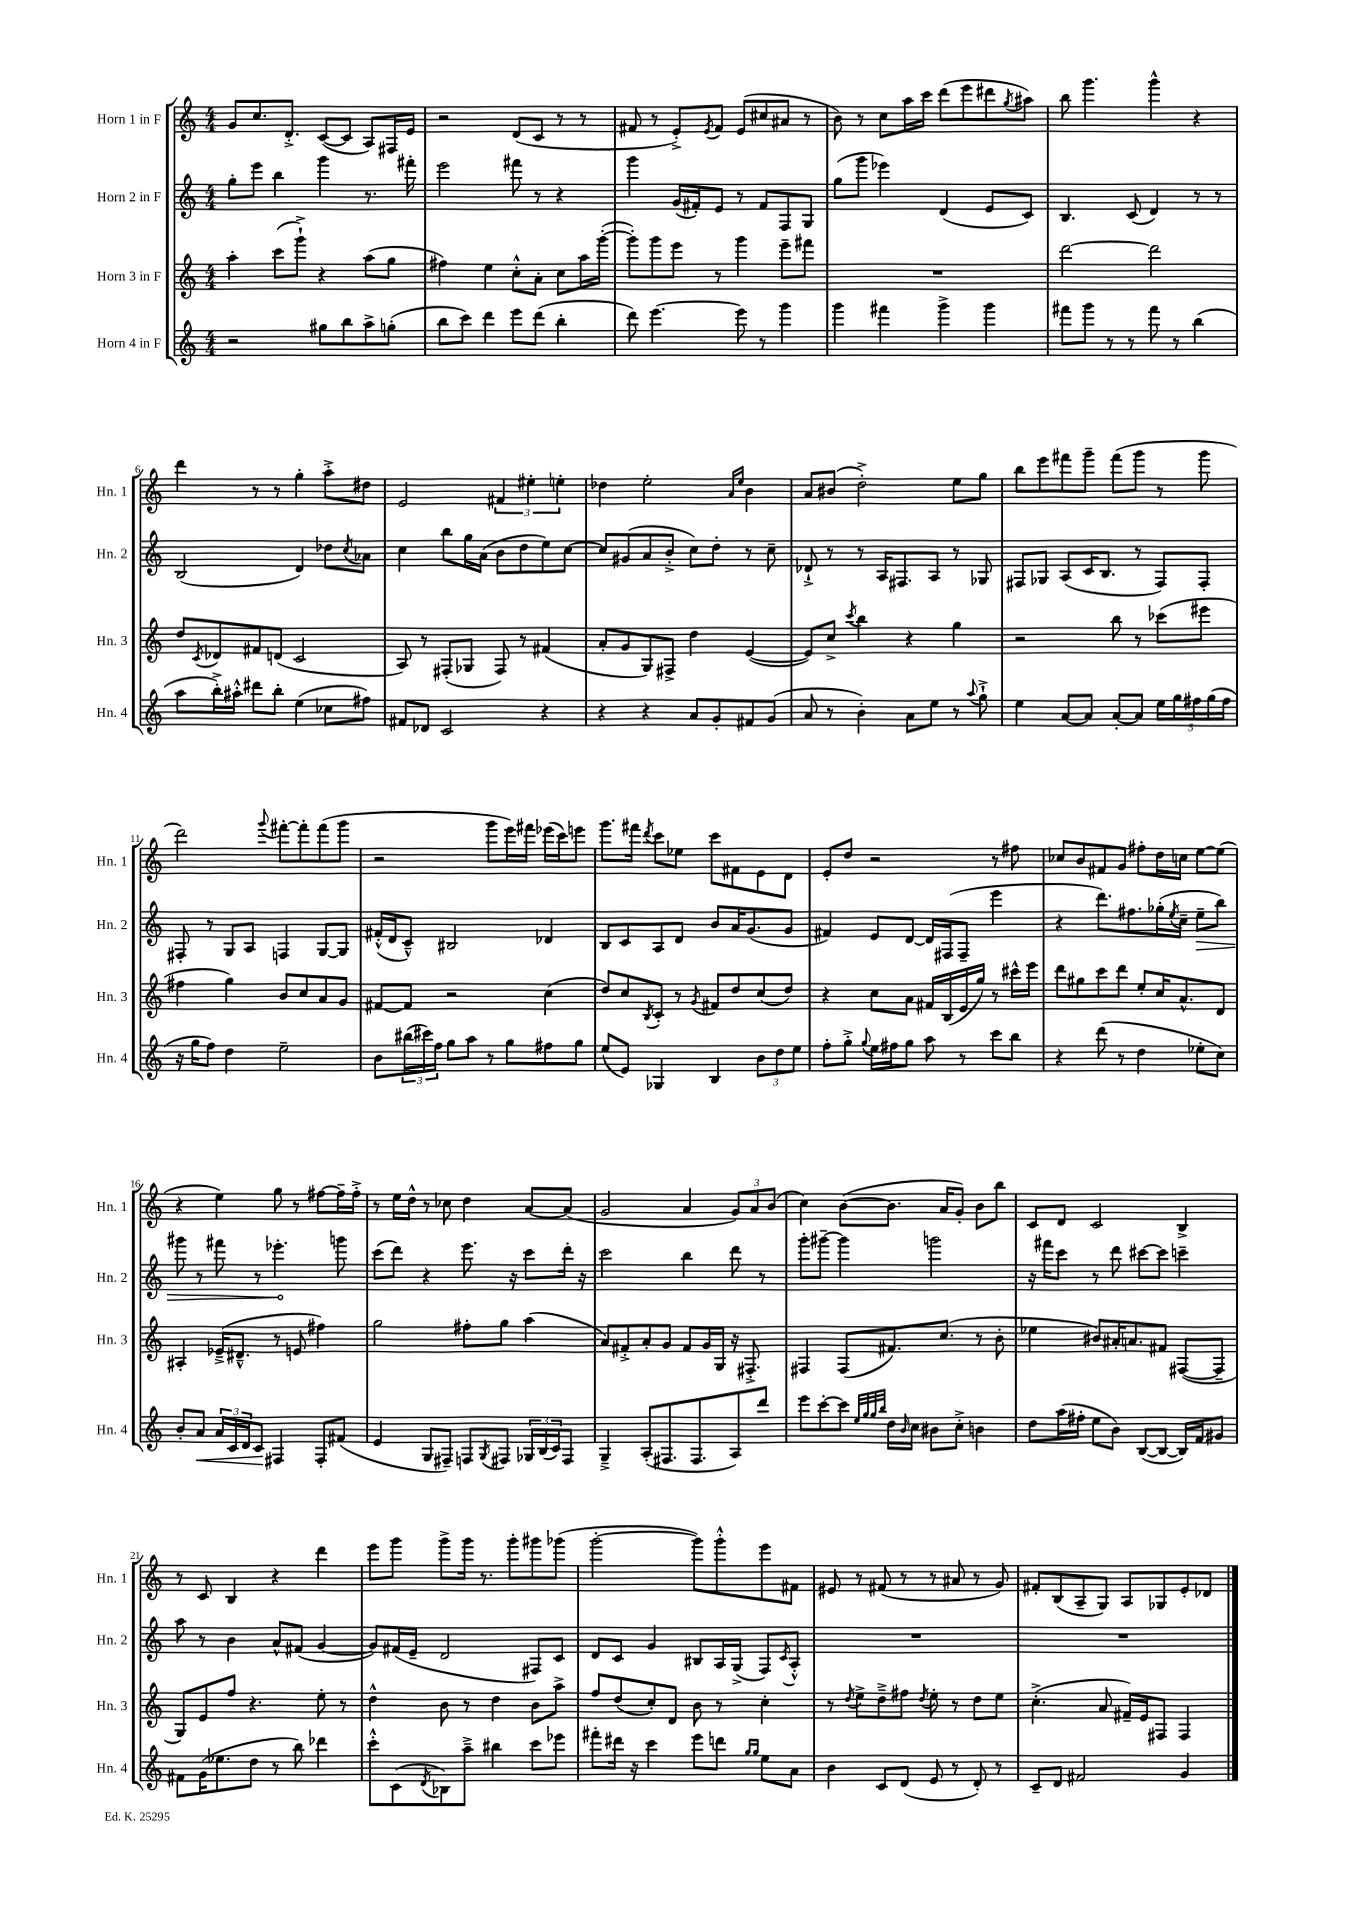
<<
\new StaffGroup <<
\new Staff = "s0" \with { instrumentName = "Horn 1 in F" shortInstrumentName = "Hn. 1" } {
    \clef treble \key c \major \numericTimeSignature \time 4/4
    g'8 c''8. d'8.-.-> c'8~( c'8 a8) fis16 e'16 |
    r2 d'8( c'8 r8 r8 |
    fis'8 r8 e'8-.->) \acciaccatura { e'8 } fis'8 e'8( cis''8 ais'8 r8 |
    b'8) r8 c''8 a''16 c'''16 d'''8( e'''8 dis'''8 \acciaccatura { g''8 } ais''8) |
    b''8 g'''4. g'''4-^ r4 |
    d'''4 r8 r8 g''4-. a''8-.-> dis''8 |
    e'2 \tuplet 3/2 { fis'4 eis''4-. e''4-. } |
    des''4 e''2-. \grace { a'16 e''16 } b'4 |
    a'8 bis'8( d''2-.->) e''8 g''8 |
    b''8 e'''8 fis'''8 g'''8-- fis'''8( g'''8 r8 g'''8 |
    d'''2) \appoggiatura { g'''8 } fis'''8~-. fis'''8-. fis'''8( g'''8 |
    r2 g'''8 e'''16) fis'''16 ees'''16( c'''16) e'''8 |
    g'''8. fis'''16 \acciaccatura { d'''8 } c'''8 ees''8 c'''8 fis'8 e'8 d'8 |
    e'8-. d''8 r2 r8 fis''8 |
    ces''8 b'8 fis'8 g'8 fis''8-. d''16 c''16 e''8~ e''8( |
    r4 e''4) g''8 r8 fis''8~ fis''16-- fis''16-.-> |
    r8 e''16 d''16-^ r8 ces''8 d''4 a'8~ a'8( |
    g'2 a'4 \tuplet 3/2 { g'8) a'8 b'8( } |
    c''4) b'8~( b'8. a'16 g'8-.) b'8 b''8 |
    c'8 d'8 c'2 b4-> |
    r8 c'8 b4 r4 d'''4 |
    e'''8 g'''8 g'''8-> g'''16 r8. g'''8-. gis'''8 ges'''8( |
    g'''2~-. g'''8) g'''8-.-^ e'''8 fis'8 |
    eis'8 r8 fis'8( r8 r8 ais'8 r8 g'8) |
    fis'8-. b8( a8-- g8) a8 ges8 e'8-. des'8 \bar "|." |
}
\new Staff = "s1" \with { instrumentName = "Horn 2 in F" shortInstrumentName = "Hn. 2" } {
    \clef treble \key c \major \numericTimeSignature \time 4/4
    g''8-. e'''8 b''4 g'''4 r8. fis'''16-. |
    e'''2 fis'''8 r8 r4 |
    g'''4 g'16( fis'16-.) e'8 r8 fis'8 f8 g8 |
    g''8( g'''8 ees'''4) d'4( e'8 c'8) |
    b4. c'8( d'4) r8 r8 |
    b2( d'4) des''8 \acciaccatura { c''8 } aes'8 |
    c''4 b''8 g''16 a'16( b'8 d''8 e''8) c''8~ |
    c''8 gis'8( a'8 b'8-.-> c''8) d''8-. r8 c''8-- |
    des'8-!-> r8 r8 a16 fis8. a8 r8 ges8 |
    fis8 ges8 a8( c'16 b8. r8 fis8) fis8-. |
    fis8-. r8 g8 a8 f4 g8~ g8 |
    fis'16-.-^( d'16 c'8---^) bis2 des'4 |
    b8 c'8 a8 d'8 b'8 a'16 g'8.( g'8 |
    fis'4) e'8 d'8~ d'16 fis16( fis8-- e'''4 |
    r4 d'''8.) fis''8. ges''16-.( \acciaccatura { e''8 } c''16-- \once \override Hairpin.circled-tip = ##t e''8--\> b''8) |
    gis'''8 r8 fis'''8 r8 ees'''4.-.\! g'''8 |
    c'''8( d'''8) r4 e'''8. r16 c'''8 d'''16-. r16 |
    c'''2 b''4 d'''8 r8 |
    g'''8-. gis'''8~-- gis'''4 g'''2 |
    r16 fis'''16 c'''8 r8 d'''8 cis'''8~ cis'''8 c'''4-- |
    a''8 r8 b'4 a'8-^ fis'8( g'4~ |
    g'8) fis'16( e'16-- d'2 fis8) c'8 |
    d'8 c'8 g'4 bis8 a16 g16->( f8) \acciaccatura { c'8 } a8-.-^ |
    R1 |
    R1 \bar "|." |
}
\new Staff = "s2" \with { instrumentName = "Horn 3 in F" shortInstrumentName = "Hn. 3" } {
    \clef treble \key c \major \numericTimeSignature \time 4/4
    a''4-. c'''8( g'''8-!->) r4 a''8( g''8 |
    fis''4) e''4 c''8-.-^ a'8-. c''8 a''16 g'''16~-.( |
    g'''8-.) g'''8 e'''8 r8 g'''4 e'''8-- fis'''8 |
    R1 |
    d'''2~ d'''2 |
    d''8 \acciaccatura { c'8 } des'8 fis'8 d'8( c'2 |
    a8) r8 fis8-.( ges8 fis8) r8 fis'4( |
    a'8-. g'8 g8) fis8-> d''4 e'4~( |
    e'8) c''8-> \acciaccatura { c'''8 } b''4 r4 g''4 |
    r2 b''8 r8 ces'''8( eis'''8 |
    fis''4 g''4) b'8 c''8 a'8 g'8 |
    fis'8~ fis'8 r2 c''4( |
    d''8) c''8 \acciaccatura { b8 } c'8-. r8 \acciaccatura { g'8 } fis'8 d''8 c''8( d''8) |
    r4 c''8 a'8 fis'16 b16( e'16 g''16) r8 cis'''16-^ e'''16 |
    d'''8 gis''8 c'''8 d'''8 e''8-. c''16 a'8.-^ d'8 |
    ais4-. ees'16--->( dis'8.---^ r8 e'8 fis''4) |
    g''2 fis''8-. g''8 a''4( |
    a'8) fis'8-.-> a'8-. g'8 fis'8 g'16 g16 r16 fis8.-.-> |
    fis4 fis8( fis'8.) c''8.( r8 b'8-. |
    ees''4 bis'8) ais'16-. a'8. fis'8 fis8~( fis8-- |
    g8) e'8 f''8 r4. e''8-. r8 |
    d''4-^ b'8 r8 d''4 b'8 a''8-> |
    f''8 d''8( c''8-.) d'8 b'8 r8 c''4-. |
    r8 \acciaccatura { d''8 } e''8-> d''8---> fis''8 \acciaccatura { d''8 } e''8-. r8 d''8 e''8 |
    c''4.-.->( a'8 fis'16--) e'16 fis8 fis4 \bar "|." |
}
\new Staff = "s3" \with { instrumentName = "Horn 4 in F" shortInstrumentName = "Hn. 4" } {
    \clef treble \key c \major \numericTimeSignature \time 4/4
    r2 gis''8 b''8 a''8-> g''8-.( |
    b''8 c'''8) d'''4 e'''8 d'''8( b''4-. |
    d'''8) e'''4.~ e'''8 r8 g'''4 |
    g'''4 fis'''4 g'''4-> g'''4 |
    fis'''8 g'''8 r8 r8 fis'''8 r8 b''4( |
    a''8 b''16-.->) ais''16-.-^ dis'''8 b''8-. e''4( ces''8 fis''8) |
    fis'8 des'8 c'2 r4 |
    r4 r4 a'8 g'8-. fis'8 g'8( |
    a'8 r8 b'4-.) a'8 e''8 r8 \appoggiatura { a''8 } g''8-!-> |
    e''4 a'8~ a'8 a'8~-. a'8 \tuplet 5/4 { e''16 g''16 fis''16 g''16( fis''16 } |
    r16 g''16 f''8) d''4 e''2-- |
    b'8 \tuplet 3/2 { bis''16( cis'''16) f''16 } g''8 a''8 r8 g''8 fis''8 g''8 |
    e''8( e'8) ges4 b4 \tuplet 3/2 { b'8 d''8 e''8 } |
    f''8-. g''8-.-> \appoggiatura { g''8 } e''16 fis''16 g''8 a''8 r8 c'''8 b''8 |
    r4 d'''8( r8 d''4 ees''8-. c''8) |
    b'8-. a'8\< \tuplet 3/2 { a'16 c'16 d'16 } c'8\! fis4 fis8-. fis'8( |
    e'4 g8 fis8--) f8 \acciaccatura { g8 } fis8 \tuplet 3/2 { ges16 b16( c'16) } fis8 |
    g4---> a8-.( fis8. fis8. a8) d'''8 |
    e'''8 c'''8~-. c'''8 \grace { e''32 g''32 g''32 b''32 } d''16 \grace { b'16 } c''16 bis'8 c''8-.-> b'4 |
    d''8 a''16( fis''16-. e''8 b'8) b8~( b8~ b16) f'16 gis'8 |
    fis'8 g'16( ees''8. d''8 r8 b''8) des'''4 |
    c'''8-.-^ c'8( \acciaccatura { d'8 } bes8) a''8---> bis''4 c'''8 ees'''8 |
    fis'''8-. dis'''16 r16 c'''4 e'''8 d'''8 \grace { g''16 g''16 } e''8 a'8 |
    b'4 c'8 d'8( e'8 r8 d'8-.) r8 |
    c'8-- d'8 fis'2 g'4 \bar "|." |
}
>>
>>
